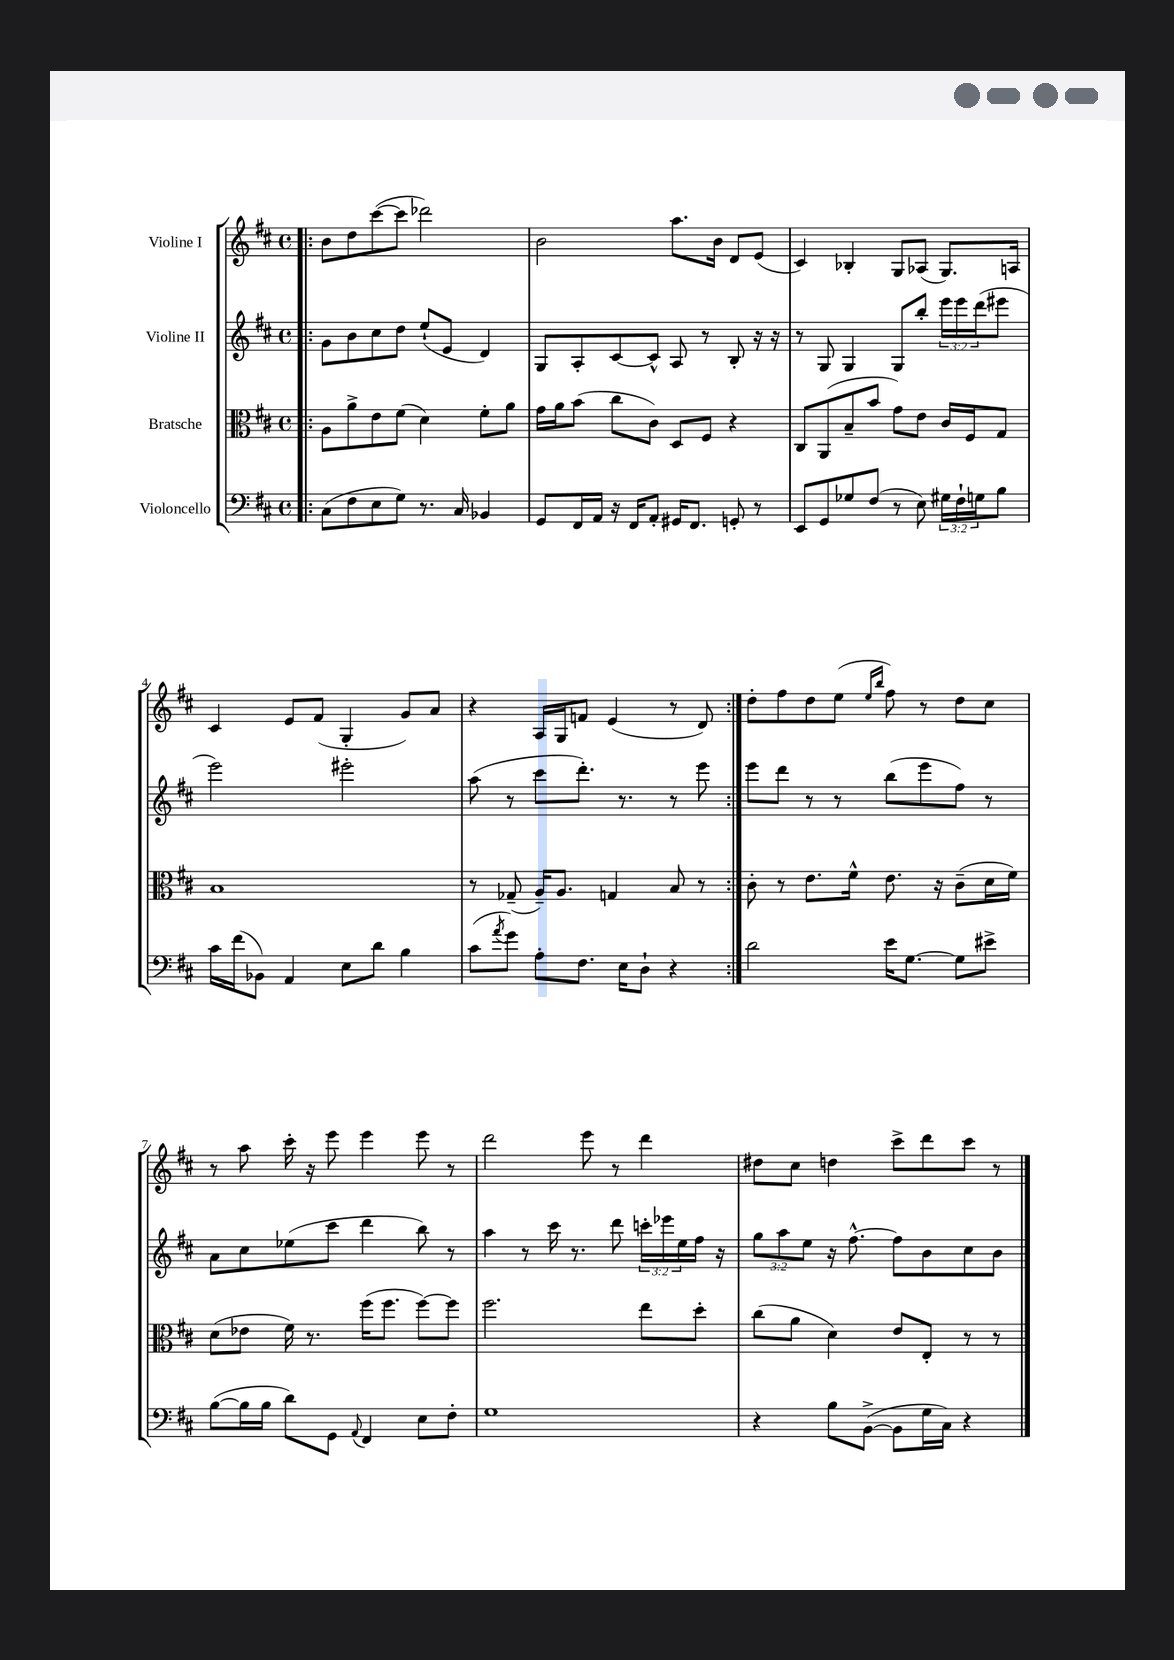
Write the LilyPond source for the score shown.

<<
\new StaffGroup <<
\new Staff = "s0" \with { instrumentName = "Violine I" } {
    \clef treble \key d \major \defaultTimeSignature \time 4/4
    \repeat volta 2 { \bar ".|:" b'8 d''8 cis'''8~( cis'''8 des'''2) |
    b'2 a''8. b'16 d'8 e'8( |
    cis'4) bes4-. g8 aes8( g8.) a16 |
    cis'4 e'8 fis'8( g4-. g'8) a'8 |
    r4 a16 g16 f'8 e'4( r8 d'8) | }
    d''8-. fis''8 d''8 e''8( \grace { e''16 b''16 } fis''8) r8 d''8 cis''8 |
    r8 a''8 cis'''16-. r16 e'''8 e'''4 e'''8 r8 |
    d'''2 e'''8 r8 d'''4 |
    dis''8 cis''8 d''4 cis'''8-> d'''8 cis'''8 r8 \bar "|." |
}
\new Staff = "s1" \with { instrumentName = "Violine II" } {
    \clef treble \key d \major \defaultTimeSignature \time 4/4 \override Staff.TupletNumber.text = #tuplet-number::calc-fraction-text
    \repeat volta 2 { \bar ".|:" g'8 b'8 cis''8 d''8 e''8-!( e'8 d'4) |
    g8 a8-. cis'8~ cis'8-^ a8 r8 b8-. r16 r16 |
    r8 g8 g4 g8 b''8-. \tuplet 3/2 { e'''16 e'''16 d'''16( } eis'''8 |
    e'''2) eis'''2-. |
    a''8( r8 cis'''8 d'''8.-.) r8. r8 e'''8 | }
    e'''8 d'''8 r8 r8 b''8( e'''8 fis''8) r8 |
    a'8 cis''8 ees''8( cis'''8 d'''4 b''8) r8 |
    a''4 r8 cis'''16 r8. d'''8 \tuplet 3/2 { c'''16-. ees'''16 e''16 } fis''16 r16 |
    \tuplet 3/2 { g''8 a''8 e''8 } r16 fis''8.~-^ fis''8 b'8 cis''8 b'8 \bar "|." |
}
\new Staff = "s2" \with { instrumentName = "Bratsche" } {
    \clef alto \key d \major \defaultTimeSignature \time 4/4
    \repeat volta 2 { \bar ".|:" a8 a'8-> e'8 fis'8( d'4) fis'8-. a'8 |
    g'16 a'16 b'8( cis''8 cis'8) d8 fis8 r4 |
    cis8 a,8( b8-- b'8 g'8) e'8 cis'16 fis16 g8 |
    b1 |
    r8 ges8--( a16--) a8. g4 b8 r8 | }
    cis'8-. r8 e'8. fis'16-^ e'8. r16 cis'8--( d'16 fis'16) |
    d'8( ees'8 fis'16) r8. fis''16( fis''8. fis''8~) fis''8 |
    fis''2. e''8 d''8-. |
    cis''8( a'8 d'4) e'8 e8-. r8 r8 \bar "|." |
}
\new Staff = "s3" \with { instrumentName = "Violoncello" } {
    \clef bass \key d \major \defaultTimeSignature \time 4/4 \override Staff.TupletNumber.text = #tuplet-number::calc-fraction-text
    \repeat volta 2 { \bar ".|:" cis8( fis8 e8 g8) r8. cis16 bes,4 |
    g,8 fis,16 a,16 r16 fis,16 a,8-. gis,16 fis,8. g,8-. r8 |
    e,8 g,8 ges8 fis8( r8 e8) \tuplet 3/2 { gis16 fis16-! g16 } b8 |
    cis'16 fis'16( bes,8) a,4 e8 d'8 b4 |
    cis'8( \acciaccatura { a'8 } g'8) a8-. fis8. e16 d8-! r4 | }
    d'2 e'16 g8.~ g8 eis'8-> |
    b8~( b16 b16 d'8) g,8 \appoggiatura { a,8 } fis,4 e8 fis8-. |
    g1 |
    r4 b8 b,8~->( b,8 g16 cis16) r4 \bar "|." |
}
>>
>>
